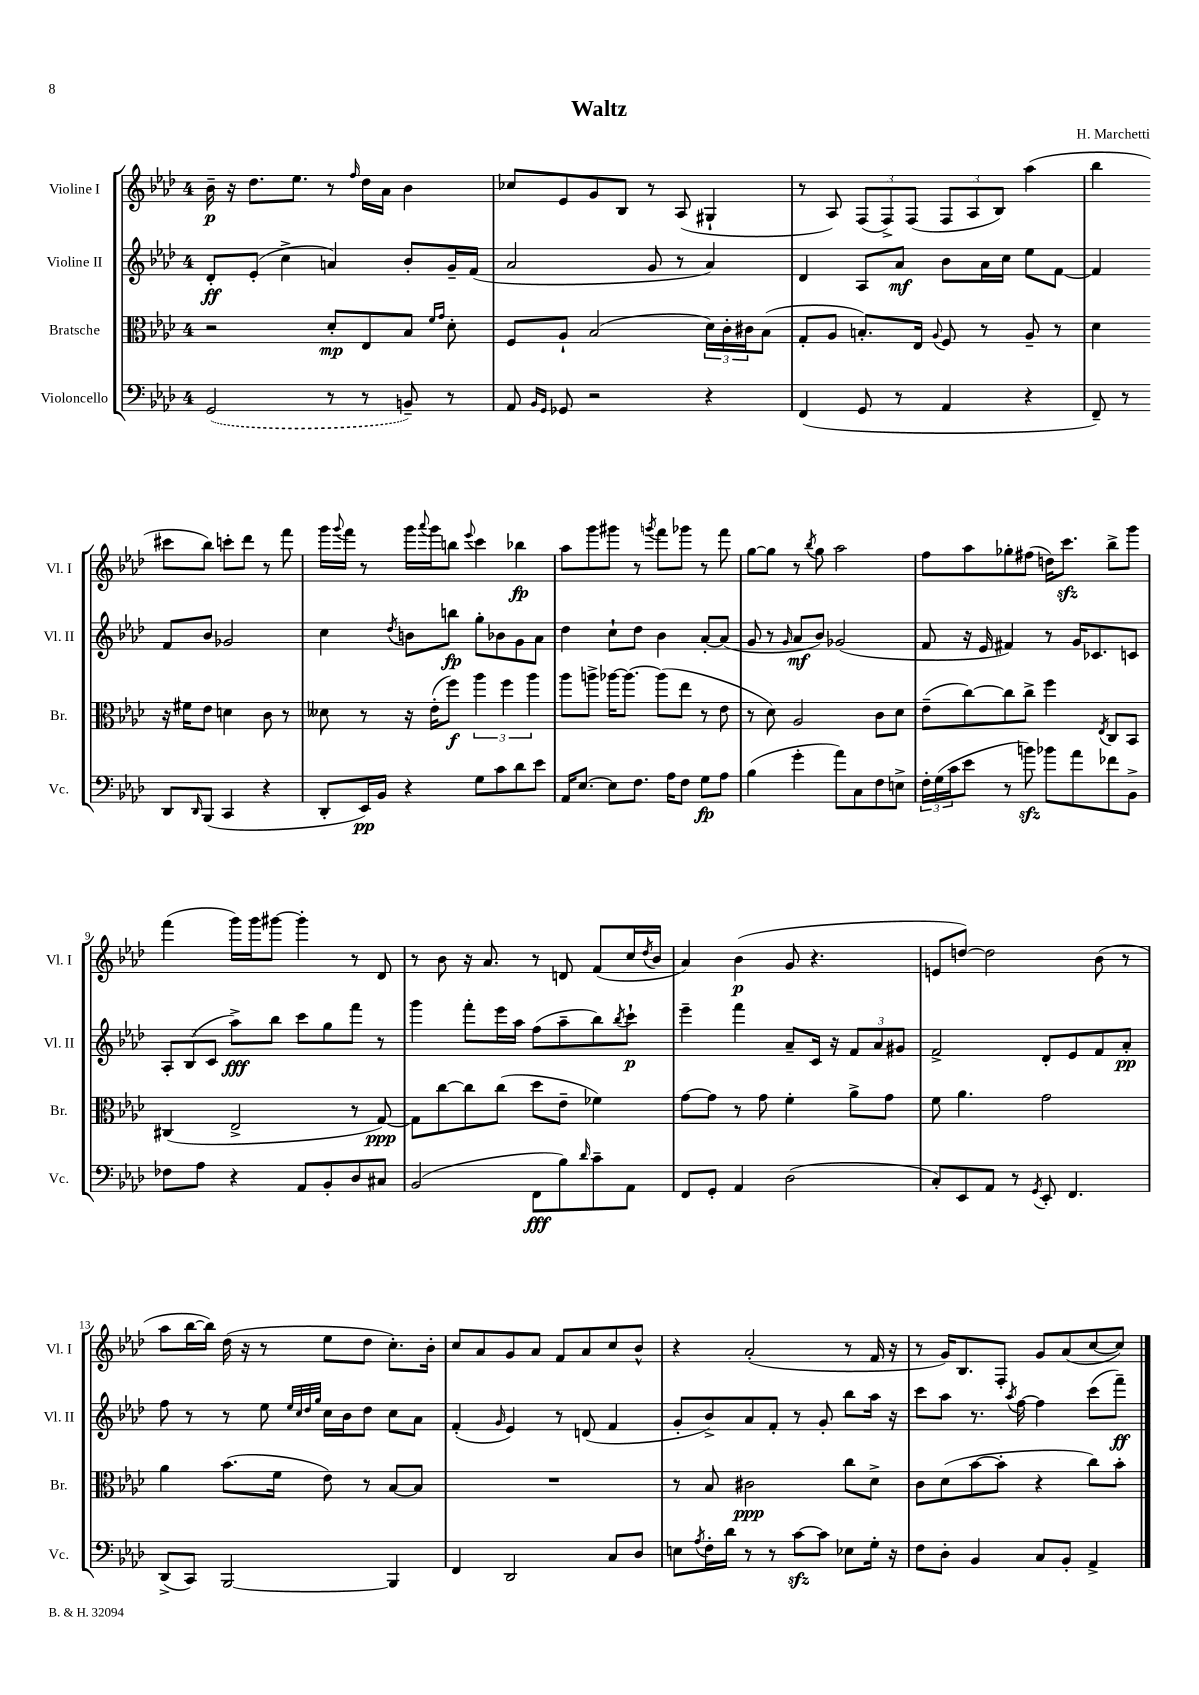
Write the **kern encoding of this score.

**kern	**kern	**kern	**kern
*staff4	*staff3	*staff2	*staff1
*clefF4	*clefC3	*clefG2	*clefG2
*k[b-e-a-d-]	*k[b-e-a-d-]	*k[b-e-a-d-]	*k[b-e-a-d-]
*M4/4	*M4/4	*M4/4	*M4/4
(2GG/	2r	8d-'/L	16b-~\
.	.	.	16r
.	.	(8e-'/J	8.dd-\L
.	.	4cc^\	.
.	.	.	8.ee-\J
8r	8d-'/L	4a/)	8r
.	.	.	16qqff/
8r	8E-/	.	16dd-\LL
.	.	.	16a-\JJ
8BB~/)	8B-/J	8b-'/L	4b-\
.	16qqf/LL	.	.
.	16qqg/JJ	.	.
8r	8d-'\	16g~/L	.
.	.	(16f/JJ	.
=	=	=	=
8AA-/	8F/L	2a-/	8cc-/L
16qqBB-/LL	.	.	.
16qqGG/JJ	.	.	.
8GG-/	8A-`/J	.	8e-/
2r	(2B-/	.	8g/
.	.	.	8B-/J
.	.	8g/	8r
.	.	8r	(8A-/
4r	24d-\LL)	4a-/)	4G#`/
.	24c'\	.	.
.	24c#\J	.	.
.	(8B-\J	.	.
=	=	=	=
(4FF/	8G'/L	4d-/	8r
.	8A-/J	.	8A-/)
8GG/	8.B'/L)	8A-/L	(12F/L
.	.	.	12F^/)
8r	.	8a-/J	.
.	.	.	(12F/J
.	16E-/Jk	.	.
.	8qqA-/	.	.
4AA-/	8F/	8b-\L	12F/L
.	.	.	12A-/
.	8r	16a-\L	.
.	.	.	12B-/J)
.	.	16cc\JJ	.
4r	8A-~/	8ee-\L	(4aa-\
.	8r	[8f\J	.
=	=	=	=
8FF~/)	4d-\	4f/]	4bb-\
8r	.	.	.
8DD-/L	16r	8f/L	8ccc#\L
.	16f#\LK	.	.
16qqDD-/	.	.	.
(8BBB-/J	8e-\J	8b-/J	8bb-\J)
4CC/	4d\	2g-/	8ccc'\L
.	.	.	8ddd-\J
4r	8c\	.	8r
.	8r	.	8fff\
=	=	=	=
8DD-'/L	8d--\	4cc\	16ggg\LL
.	.	.	8qqggg/
.	.	.	16fff\JJ
16EE-/L)	8r	.	8r
16BB-/JJ	.	.	.
.	.	8qdd-/	.
4r	16r	8b\L	16ggg\LL
.	.	.	8qqaaa-/
.	(16e-'\LK	.	16ggg\J
.	8ff\J)	8bb\J	8bb\J
.	.	.	8qqeee-/
8G\L	6aa-\	8gg'\L	4ccc\
8c\	.	8b-\	.
.	6ff\	.	.
8d-\	.	8g\	4bb-\
.	6aa-\	.	.
8e-\J	.	8a-\J	.
=	=	=	=
16AA-/LK	8aa-\L	4dd-\	8aa-\L
[8.E-/J	.	.	.
.	8aa^\J	.	8ggg\
8E-\]L	[16aa-\LK	8cc`\L	8ggg#\J
.	8.aa-\_J	.	.
8.F\J	.	8dd-\J	8r
.	.	.	8qggg/
.	(8aa-\]L	4b-\	8fff\L
16A-\LK	.	.	.
8F\J	8ee-\J	.	8ggg-\J
8G\L	8r	[8a-'/L	8r
8A-\J	8e-\	(8a-/]J	8fff\
=	=	=	=
(4B-\	8r	8g/	[8gg\L
.	8d-\)	8r	8gg\]J
.	.	16qqg/	.
4g'\	2A-/	8a-/L	8r
.	.	.	8qbb-/
.	.	8b-/J)	8gg\
8a-\L)	.	(2g-/	2aa-\
8C\	.	.	.
8F\	8c\L	.	.
8E^\J	8d-\J	.	.
=	=	=	=
24F'\LL	(8e-~\L	8f/	8ff\L
(24G\	.	.	.
24c\J	.	.	.
8e-\J	[8cc\)	16r	8aa-\
.	.	16e-/	.
8r	8cc\]	4f#/)	8gg-'\
8b\)	8cc^\J	.	(8ff#\J
8b-\L	4ff\	8r	16dd\LK)
.	.	.	8.ccc\J
8a-\	.	16g/LK	.
.	.	8.c-/	.
.	8qE-/	.	.
8f-\	8C/L	.	8bb-^\L
8BB-^\J	8BB-/J	8c/J	8ggg\J
=	=	=	=
8F-\L	(4C#/	12A-'/L	(4fff\
.	.	(12B-/	.
8A-\J	.	.	.
.	.	12c/J	.
4r	2E-^/	8aa-^\L)	16ggg\LL)
.	.	.	16ggg\J
.	.	8bb-\J	[8ggg#\J
8AA-/L	.	8ccc\L	4ggg#'\]
8BB-'/	.	8gg\	.
8D-/	8r	8fff\J	8r
8C#/J	[8G/)	8r	8d-/
=	=	=	=
(2BB-/	8G\]L	4ggg\	8r
.	[8cc\	.	8b-\
.	8cc\]	8fff'\L	16r
.	.	.	8.a-/
.	(8cc\J	16eee-\L	.
.	.	16aa-\JJ	.
8FF\L	8dd-\L	(8ff\L	8r
8B-\)	8e-~\J	8aa-~\	8d/
16qqd-/	.	.	.
8c~\	4f-\)	8bb-\)	(8f/L
.	.	8qbb-/	.
8AA-\J	.	8ccc`\J	16cc/L
.	.	.	8qdd-/
.	.	.	16b-/JJ
=	=	=	=
8FF/L	[8g\L	4eee-~\	4a-/)
8GG'/J	8g\]J	.	.
4AA-/	8r	4fff\	(4b-\
.	8g\	.	.
(2D-\	4f'\	8a-~/L	8g/
.	.	16c/Jk	4.r
.	.	16r	.
.	8a-^\L	12f/L	.
.	.	12a-/	.
.	8g\J	.	.
.	.	12g#/J	.
=	=	=	=
8C'/L)	8f\	2f^/	8e/L
8EE-/	4.a-\	.	[8dd/J)
8AA-/J	.	.	2dd\]
8r	.	.	.
8qGG/	.	.	.
8EE-'/	2g\	8d-'/L	.
4.FF/	.	8e-/	.
.	.	8f/	(8b-\
.	.	8a-'/J	8r
=	=	=	=
(8DD-^/L	4a-\	8ff\	8aa-\L
8CC/J)	.	8r	[16bb-\L
.	.	.	16bb-\]JJ)
[2BBB-/	(8.b-\L	8r	(16dd-\
.	.	.	16r
.	.	8ee-\	8r
.	16f\Jk	.	.
.	.	32qqee-/LLL	.
.	.	32qqcc/	.
.	.	32qqdd-/	.
.	.	32qqgg/JJJ	.
.	8e-\)	16cc\LL	8ee-\L
.	.	16b-\J	.
.	8r	8dd-\J	8dd-\J
4BBB-/]	[8B-/L	8cc\L	8.cc'\L)
.	8B-/]J	8a-\J	.
.	.	.	16b-'\Jk
=	=	=	=
4FF/	1r	(4f'/	8cc/L
.	.	.	8a-/
.	.	16qqg/	.
2DD-/	.	4e-/)	8g/
.	.	.	8a-/J
.	.	8r	8f/L
.	.	(8d/	8a-/
8C/L	.	4f/	8cc/
8D-/J	.	.	8b-^^/J
=	=	=	=
8E\L	8r	8g'/L	4r
8qA-/	.	.	.
16F'\L	8B-/	8b-^/)	.
16d-\JJ	.	.	.
8r	2c#\	8a-/	(2a-'/
8r	.	8f'/J	.
[8c\L	.	8r	.
8c\]J	.	8g'/	.
8E-\L	8cc\L	8bb-\L	8r
16G'\Jk	8d-^\J	16aa-\Jk	16f/
16r	.	16r	16r
=	=	=	=
8F\L	8c\L	8ccc\L	8r
8D-'\J	(8d-\	8aa-\J	16g/LK)
.	.	.	8.B-/
4BB-/	[8b-\	8.r	.
.	8b-'\]J	.	8F'/J
.	.	8qaa-/	.
.	.	[16ff\	.
8C/L	4r	4ff\]	8g/L
8BB-'/J	.	.	(8a-/
4AA-^/	8cc\L)	(8ccc\L	[8cc/
.	8b-'\J	8fff~\J)	8cc/]J)
==	==	==	==
*-	*-	*-	*-
